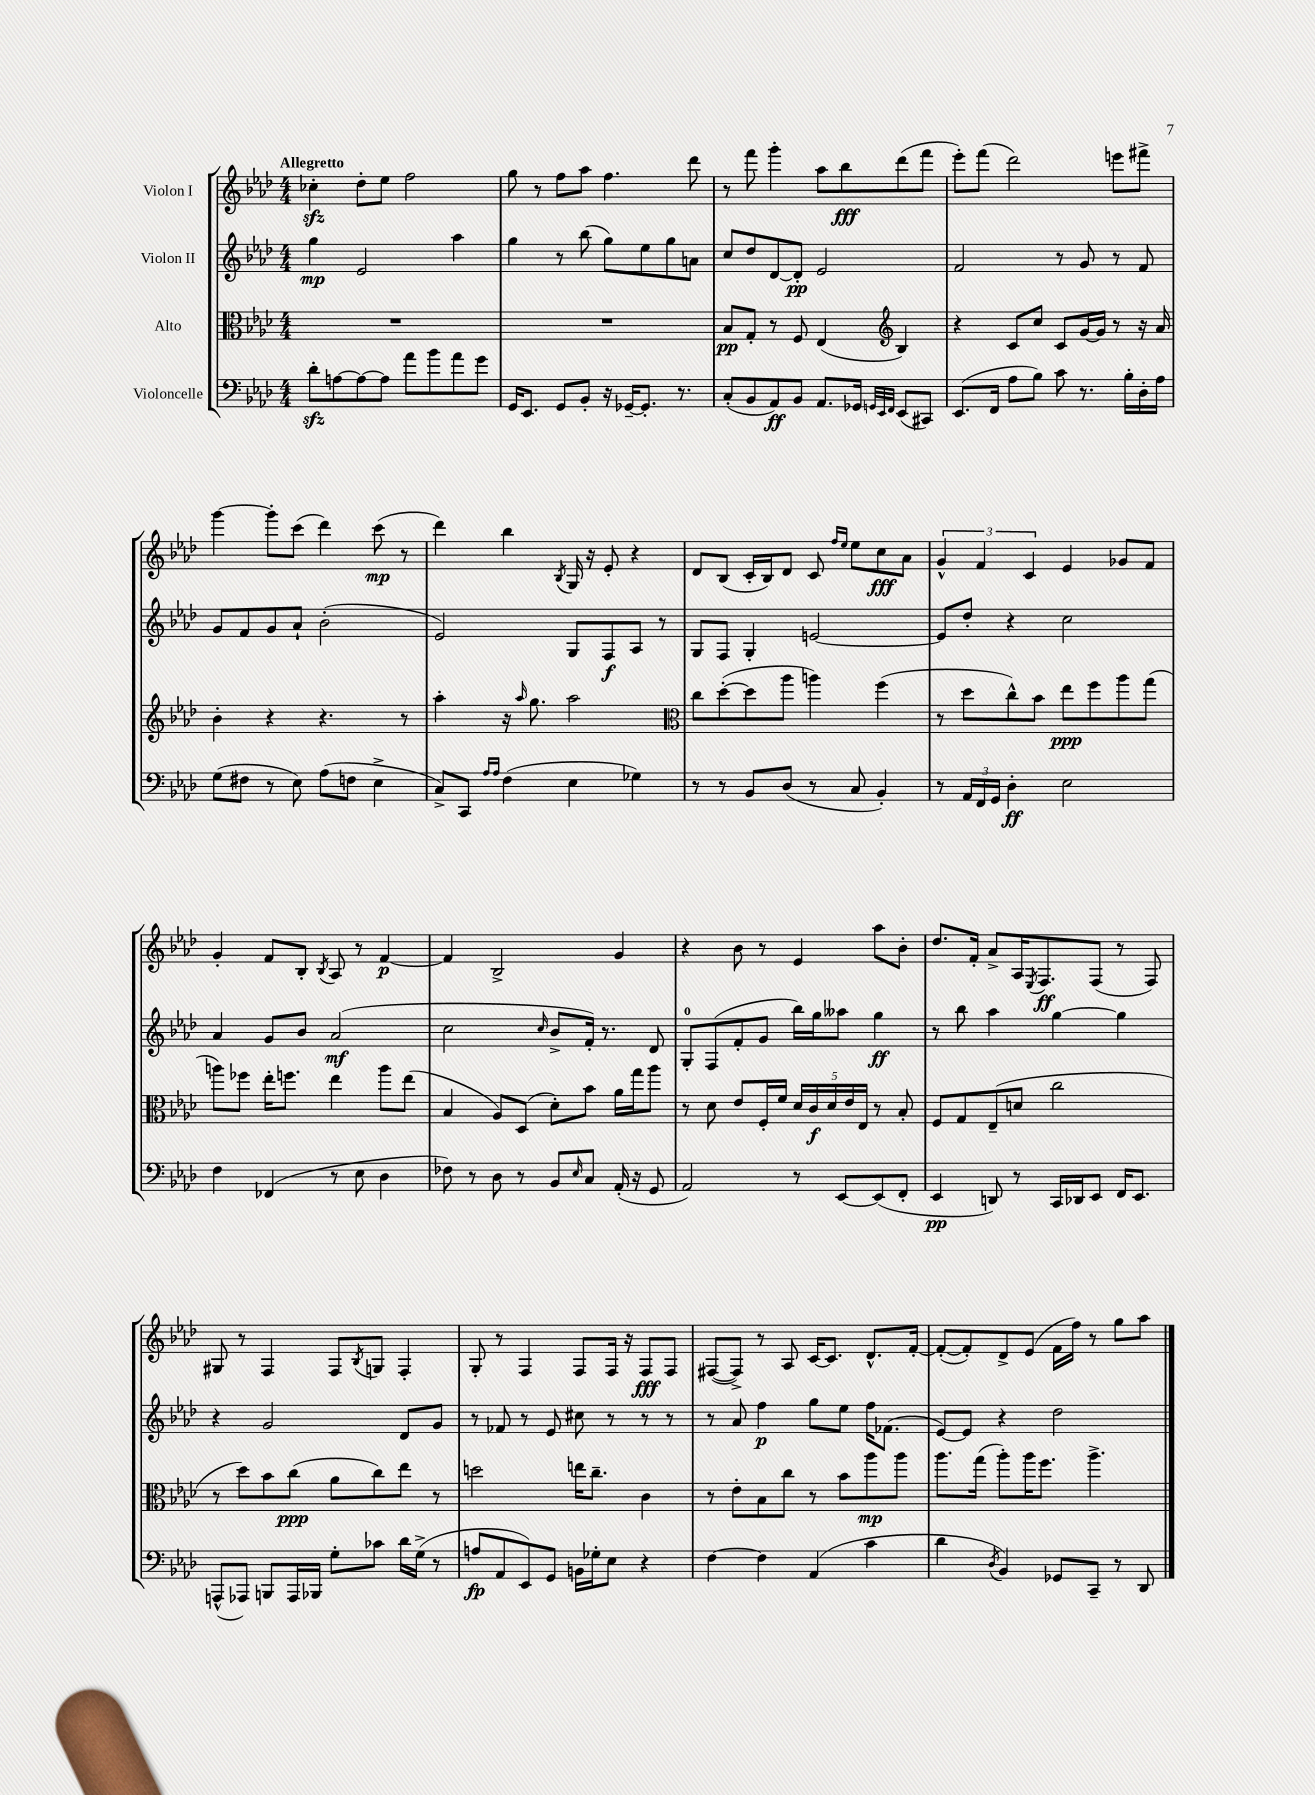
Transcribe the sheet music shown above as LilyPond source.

<<
\new StaffGroup <<
\new Staff = "s0" \with { instrumentName = "Violon I" } {
    \clef treble \key aes \major \numericTimeSignature \time 4/4 \tempo "Allegretto"
    ces''4-.\sfz des''8-. ees''8 f''2 |
    g''8 r8 f''8 aes''8 f''4. des'''8 |
    r8 f'''8 g'''4-. aes''8 bes''8\fff des'''8( f'''8 |
    ees'''8-.) f'''8( des'''2) e'''8 fis'''8-> |
    g'''4~ g'''8-. c'''8( des'''4) c'''8\mp( r8 |
    des'''4) bes''4 \acciaccatura { bes8 } g16 r16 ees'8-. r4 |
    des'8 bes8( c'16-. bes16) des'8 c'8 \grace { f''16 ees''16 } ees''8 c''8\fff aes'8 |
    \tuplet 3/2 { g'4-^ f'4 c'4 } ees'4 ges'8 f'8 |
    g'4-. f'8 bes8-. \acciaccatura { bes8 } aes8 r8 f'4~\p |
    f'4 bes2-> g'4 |
    r4 bes'8 r8 ees'4 aes''8 bes'8-. |
    des''8. f'16-. aes'8-> aes16 \acciaccatura { ees8 } f8.\ff f8( r8 f8) |
    gis8 r8 f4 f8 \acciaccatura { bes8 } g8 f4-. |
    g8-. r8 f4 f8 f16 r16 f8\fff f8 |
    fis8~( fis8->) r8 aes8 c'16~ c'8. des'8.-^ f'16~-. |
    f'8~-.( f'8-.) des'8-> ees'8( f'16 f''16) r8 g''8 aes''8 \bar "|." |
}
\new Staff = "s1" \with { instrumentName = "Violon II" } {
    \clef treble \key aes \major \numericTimeSignature \time 4/4
    g''4\mp ees'2 aes''4 |
    g''4 r8 bes''8( g''8) ees''8 g''8 a'8 |
    c''8 des''8 des'8~ des'8-.\pp ees'2 |
    f'2 r8 g'8 r8 f'8 |
    g'8 f'8 g'8 aes'8-! bes'2-.( |
    ees'2) g8 f8\f aes8 r8 |
    g8 f8 g4-. e'2~ |
    e'8 des''8-. r4 c''2 |
    aes'4 g'8 bes'8 aes'2\mf( |
    c''2 \grace { c''16 } bes'8-> f'16-.) r8. des'8 |
    g8-0-. f8( f'8-. g'8 bes''16) g''16 aeses''8 g''4\ff |
    r8 bes''8 aes''4 g''4~ g''4 |
    r4 g'2 des'8 g'8 |
    r8 fes'8 r8 ees'8 cis''8 r8 r8 r8 |
    r8 aes'8 f''4\p g''8 ees''8 f''16 fes'8.( |
    ees'8~) ees'8 r4 des''2 \bar "|." |
}
\new Staff = "s2" \with { instrumentName = "Alto" } {
    \clef alto \key aes \major \numericTimeSignature \time 4/4
    R1 |
    R1 |
    bes8\pp g8-. r8 f8 ees4( \clef treble bes4) |
    r4 c'8 c''8 c'8 g'16~ g'16 r8 r16 aes'16 |
    bes'4-. r4 r4. r8 |
    aes''4-. r16 \grace { aes''16 } g''8. aes''2 |
    \clef alto c''8 des''8~-.( des''8 aes''8 a''4) f''4( |
    r8 des''8 c''8-^) bes'8 ees''8\ppp f''8 aes''8 g''8( |
    a''8) fes''8 ees''16-. f''8. ees''4 a''8 ees''8( |
    bes4 aes8) des8( des'8-.) bes'8 aes'16 g''16 aes''8 |
    r8 des'8 ees'8 f16-. f'16 \tuplet 5/4 { des'16 c'16\f des'16 ees'16 ees16 } r8 bes8-. |
    f8 g8 ees8--( d'8 c''2 |
    r8 des''8) bes'8 c''8\ppp( aes'8 c''8) ees''8 r8 |
    d''2 e''16 c''8.-- c'4 |
    r8 ees'8-. bes8 c''8 r8 bes'8 aes''8\mp aes''8 |
    aes''8. g''16( aes''8-.) aes''16 f''8. aes''4.-> \bar "|." |
}
\new Staff = "s3" \with { instrumentName = "Violoncelle" } {
    \clef bass \key aes \major \numericTimeSignature \time 4/4
    des'8-.\sfz a8~ a8~ a8 aes'8 bes'8 aes'8 g'8 |
    g,16 ees,8. g,8 bes,8-. r16 ges,16~-- ges,8.-. r8. |
    c8-.( bes,8 aes,8\ff) bes,8 aes,8. ges,16 \grace { g,32 ees,32 f,32 } ees,8( cis,8) |
    ees,8.( f,16 aes8 bes8) c'8 r8. bes16-. des16-. aes16 |
    g8( fis8 r8 ees8) aes8( f8 ees4-> |
    c8->) c,8 \grace { aes16 aes16 } f4( ees4 ges4) |
    r8 r8 bes,8 des8( r8 c8 bes,4-.) |
    r8 \tuplet 3/2 { aes,16 f,16 g,16 } des4-.\ff ees2 |
    f4 fes,4( r8 ees8 des4 |
    fes8) r8 des8 r8 bes,8 \grace { ees16 } c8 aes,16-.( r16 g,8 |
    aes,2) r8 ees,8~ ees,8( f,8-. |
    ees,4\pp d,8) r8 c,16 des,16 ees,8 f,16 ees,8. |
    a,,8-^( aes,,8) b,,8 aes,,16 bes,,16 g8-. ces'8 des'16 g16->( r8 |
    a8\fp aes,8 ees,8) g,8 b,16 ges16-. ees8 r4 |
    f4~ f4 aes,4( c'4 |
    des'4 \acciaccatura { des8 } bes,4) ges,8 c,8-- r8 des,8 \bar "|." |
}
>>
>>
\layout { \context { \Score \remove "Bar_number_engraver" } }
